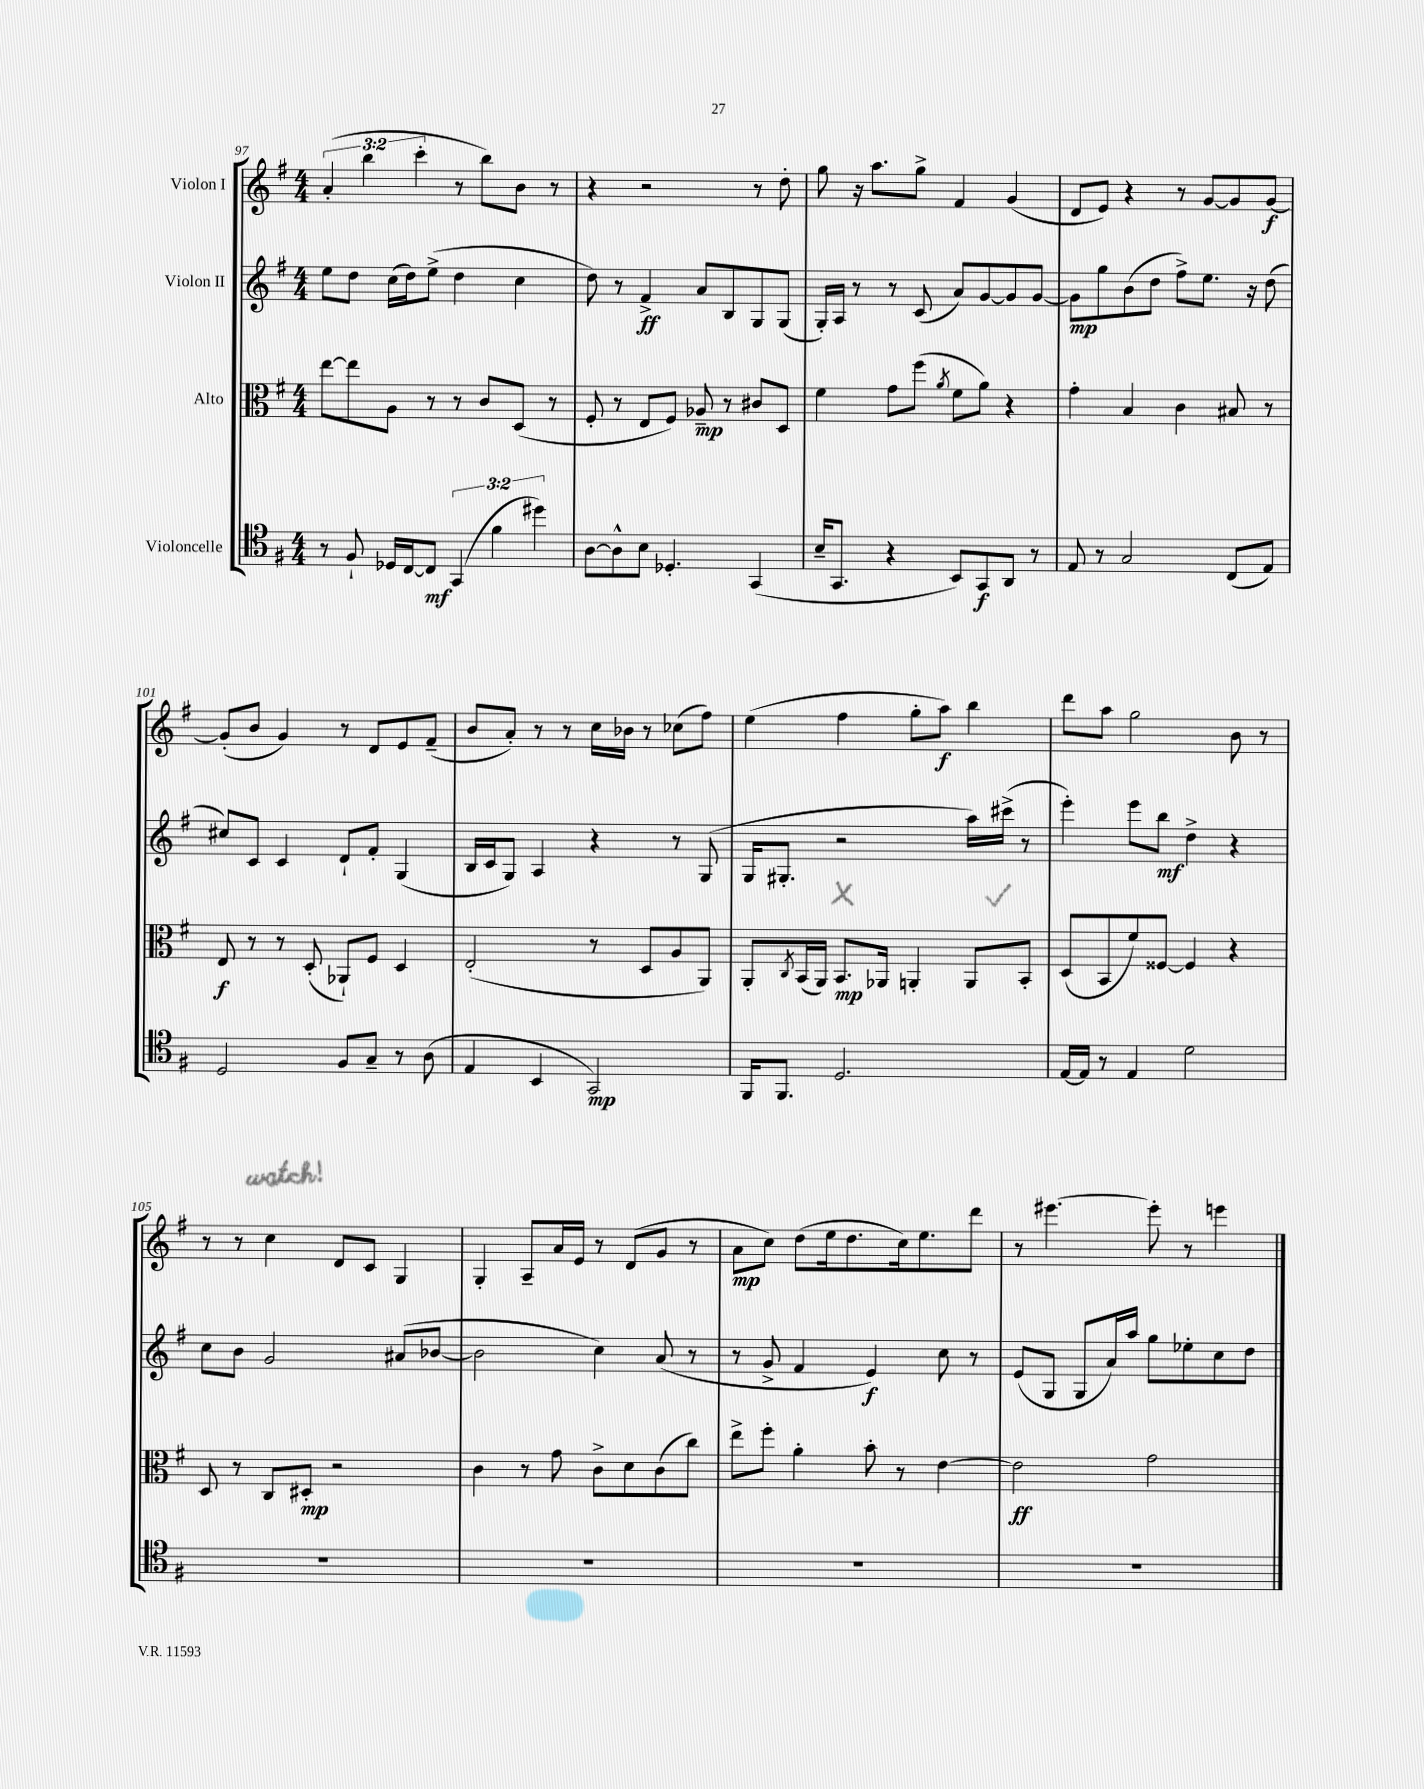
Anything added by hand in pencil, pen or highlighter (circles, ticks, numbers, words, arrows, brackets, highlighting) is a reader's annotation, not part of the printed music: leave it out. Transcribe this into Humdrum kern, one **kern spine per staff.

**kern	**dynam	**kern	**dynam	**kern	**dynam	**kern	**dynam
*part4	*part4	*part3	*part3	*part2	*part2	*part1	*part1
*staff4	*staff4	*staff3	*staff3	*staff2	*staff2	*staff1	*staff1
*I"Violoncelle	*	*I"Alto	*	*I"Violon II	*	*I"Violon I	*
*clefC4	*	*clefC3	*	*clefG2	*	*clefG2	*
*k[f#]	*	*k[f#]	*	*k[f#]	*	*k[f#]	*
*M4/4	*	*M4/4	*	*M4/4	*	*M4/4	*
=97	=97	=97	=97	=97	=97	=97	=97
8r	.	[8ee\L	.	8ee\L	.	(6a'/	.
8F#`/	.	8ee\]	.	8dd\J	.	.	.
.	.	.	.	.	.	6bb\	.
16D-X/LL	.	8A\J	.	(16cc\LL	.	.	.
[16C/J	.	.	.	16dd\J)	.	.	.
.	.	.	.	.	.	6ccc'\	.
8C/J]	mf	8r	.	(8ee^\J	.	.	.
(6GG/	.	8r	.	4dd\	.	8r	.
.	.	8c/L	.	.	.	8bb\L)	.
6f#\	.	.	.	.	.	.	.
.	.	(8D/J	.	4cc\	.	8b\J	.
6dd#X\)	.	.	.	.	.	.	.
.	.	8r	.	.	.	8r	.
=98	=98	=98	=98	=98	=98	=98	=98
[8A\L	.	8F#'/	.	8dd\)	.	4r	.
8A^^\]	.	8r	.	8r	.	.	.
8B\J	.	8E/L	.	4f#^/	ff	2r	.
4.D-X'/	.	8F#/J)	.	.	.	.	.
.	.	8A-X~/	mp	8a/L	.	.	.
.	.	8r	.	8B/	.	.	.
(4GG/	.	8c#X/L	.	8G/	.	8r	.
.	.	8D/J	.	(8G/J	.	8dd'\	.
=99	=99	=99	=99	=99	=99	=99	=99
16B~/KL	.	4f#\	.	16G'/LL)	.	8gg\	.
8.GG/J	.	.	.	16A/JJ	.	.	.
.	.	.	.	8r	.	16r	.
.	.	.	.	.	.	8.aa\L	.
4r	.	8g\L	.	8r	.	.	.
.	.	(8ff#\J	.	(8c/	.	8gg^\J	.
.	.	8qa/	.	.	.	.	.
8BB/L)	.	8f#\L	.	8a/L)	.	4f#/	.
8GG/	f	8a\J)	.	[8g/	.	.	.
8AA/J	.	4r	.	8g/]	.	(4g/	.
8r	.	.	.	[8g/J	.	.	.
=100	=100	=100	=100	=100	=100	=100	=100
8E/	.	4g'\	.	8g\L]	mp	8d/L	.
8r	.	.	.	8gg\	.	8e/J)	.
2G/	.	4B/	.	(8b\	.	4r	.
.	.	.	.	8dd\J	.	.	.
.	.	4c\	.	8ff#^\L)	.	8r	.
.	.	.	.	8.ee\J	.	[8g/L	.
(8C/L	.	8B#X/	.	.	.	8g/]	.
.	.	.	.	16r	.	.	.
8E/J)	.	8r	.	(8dd\	.	[8g/J	f
!!LO:LB:g=z
=101	=101	=101	=101	=101	=101	=101	=101
2D/	.	8E/	f	8cc#X/L)	.	(8g'/L]	.
.	.	8r	.	8c/J	.	8b/J	.
.	.	8r	.	4c/	.	4g/)	.
.	.	(8D'/	.	.	.	.	.
8F#/L	.	8AA-X`/L)	.	8d`/L	.	8r	.
8G~/J	.	8F#/J	.	8f#'/J	.	8d/L	.
8r	.	4D/	.	(4G/	.	8e/	.
(8A\	.	.	.	.	.	(8f#~/J	.
=102	=102	=102	=102	=102	=102	=102	=102
4E/	.	(2E'/	.	16B/LL	.	8b/L	.
.	.	.	.	16c/J	.	.	.
.	.	.	.	8G/J)	.	8a'/J)	.
4BB/	.	.	.	4A/	.	8r	.
.	.	.	.	.	.	8r	.
2GG/)	mp	8r	.	4r	.	16cc\LL	.
.	.	.	.	.	.	16b-X\JJ	.
.	.	8D/L	.	.	.	8r	.
.	.	8A/	.	8r	.	(8cc-X\L	.
.	.	8AA/J)	.	(8G/	.	8ff#\J)	.
=103	=103	=103	=103	=103	=103	=103	=103
16FF#/KL	.	8AA'/L	.	16G/KL	.	(4ee\	.
8.FF#/J	.	.	.	8.G#X'/J	.	.	.
.	.	8qC/	.	.	.	.	.
.	.	(16BB/L	.	.	.	.	.
.	.	16AA/JJ)	.	.	.	.	.
2.D/	.	8.BB/L	mp	2r	.	4ff#\	.
.	.	16AA-X/Jk	.	.	.	.	.
.	.	4AAn'/	.	.	.	8gg'\L	.
.	.	.	.	.	.	8aa\J)	f
.	.	8AA/L	.	16aa\LL)	.	4bb\	.
.	.	.	.	(16ccc#X^\JJ	.	.	.
.	.	8BB'/J	.	8r	.	.	.
=104	=104	=104	=104	=104	=104	=104	=104
[16E/LL	.	(8D/L	.	4eee'\)	.	8ddd\L	.
16E/JJ]	.	.	.	.	.	.	.
8r	.	8BB/	.	.	.	8aa\J	.
4E/	.	8f#/)	.	8eee\L	.	2gg\	.
.	.	[8F##X/J	.	8bb\J	mf	.	.
2d\	.	4F##/]	.	4dd^\	.	.	.
.	.	4r	.	4r	.	8b\	.
.	.	.	.	.	.	8r	.
!!LO:LB:g=z
=105	=105	=105	=105	=105	=105	=105	=105
1r	.	8D/	.	8cc\L	.	8r	.
.	.	8r	.	8b\J	.	8r	.
.	.	8C/L	.	2g/	.	4cc\	.
.	.	8D#X'/J	mp	.	.	.	.
.	.	2r	.	.	.	8d/L	.
.	.	.	.	.	.	8c/J	.
.	.	.	.	(8a#X/L	.	4G/	.
.	.	.	.	[8b-X/J	.	.	.
=106	=106	=106	=106	=106	=106	=106	=106
1r	.	4c\	.	2b-\]	.	4G'/	.
.	.	8r	.	.	.	8A~/L	.
.	.	8g\	.	.	.	16a/L	.
.	.	.	.	.	.	16e/JJ	.
.	.	8c^\L	.	4cc\)	.	8r	.
.	.	8d\	.	.	.	(8d/L	.
.	.	(8c\	.	(8a/	.	8g/J	.
.	.	8cc\J)	.	8r	.	8r	.
=107	=107	=107	=107	=107	=107	=107	=107
1r	.	8ee^\L	.	8r	.	8a\L	mp
.	.	8ff#'\J	.	8g^/	.	8cc\J)	.
.	.	4a'\	.	4f#/	.	(8dd\L	.
.	.	.	.	.	.	16ee\k	.
.	.	.	.	.	.	8.dd\	.
.	.	8b'\	.	4e/)	f	.	.
.	.	8r	.	.	.	16cc\k)	.
.	.	.	.	.	.	8.ee\	.
.	.	[4e\	.	8cc\	.	.	.
.	.	.	.	8r	.	8ddd\J	.
=108	=108	=108	=108	=108	=108	=108	=108
1r	.	2e\]	ff	(8e/L	.	8r	.
.	.	.	.	8G/J	.	[4.eee#X\	.
.	.	.	.	8G/L	.	.	.
.	.	.	.	16a/L)	.	.	.
.	.	.	.	16aa/JJ	.	.	.
.	.	2g\	.	8gg\L	.	8eee#'\]	.
.	.	.	.	8ee-X'\	.	8r	.
.	.	.	.	8cc\	.	4eeen\	.
.	.	.	.	8dd\J	.	.	.
==	==	==	==	==	==	==	==
*-	*-	*-	*-	*-	*-	*-	*-
